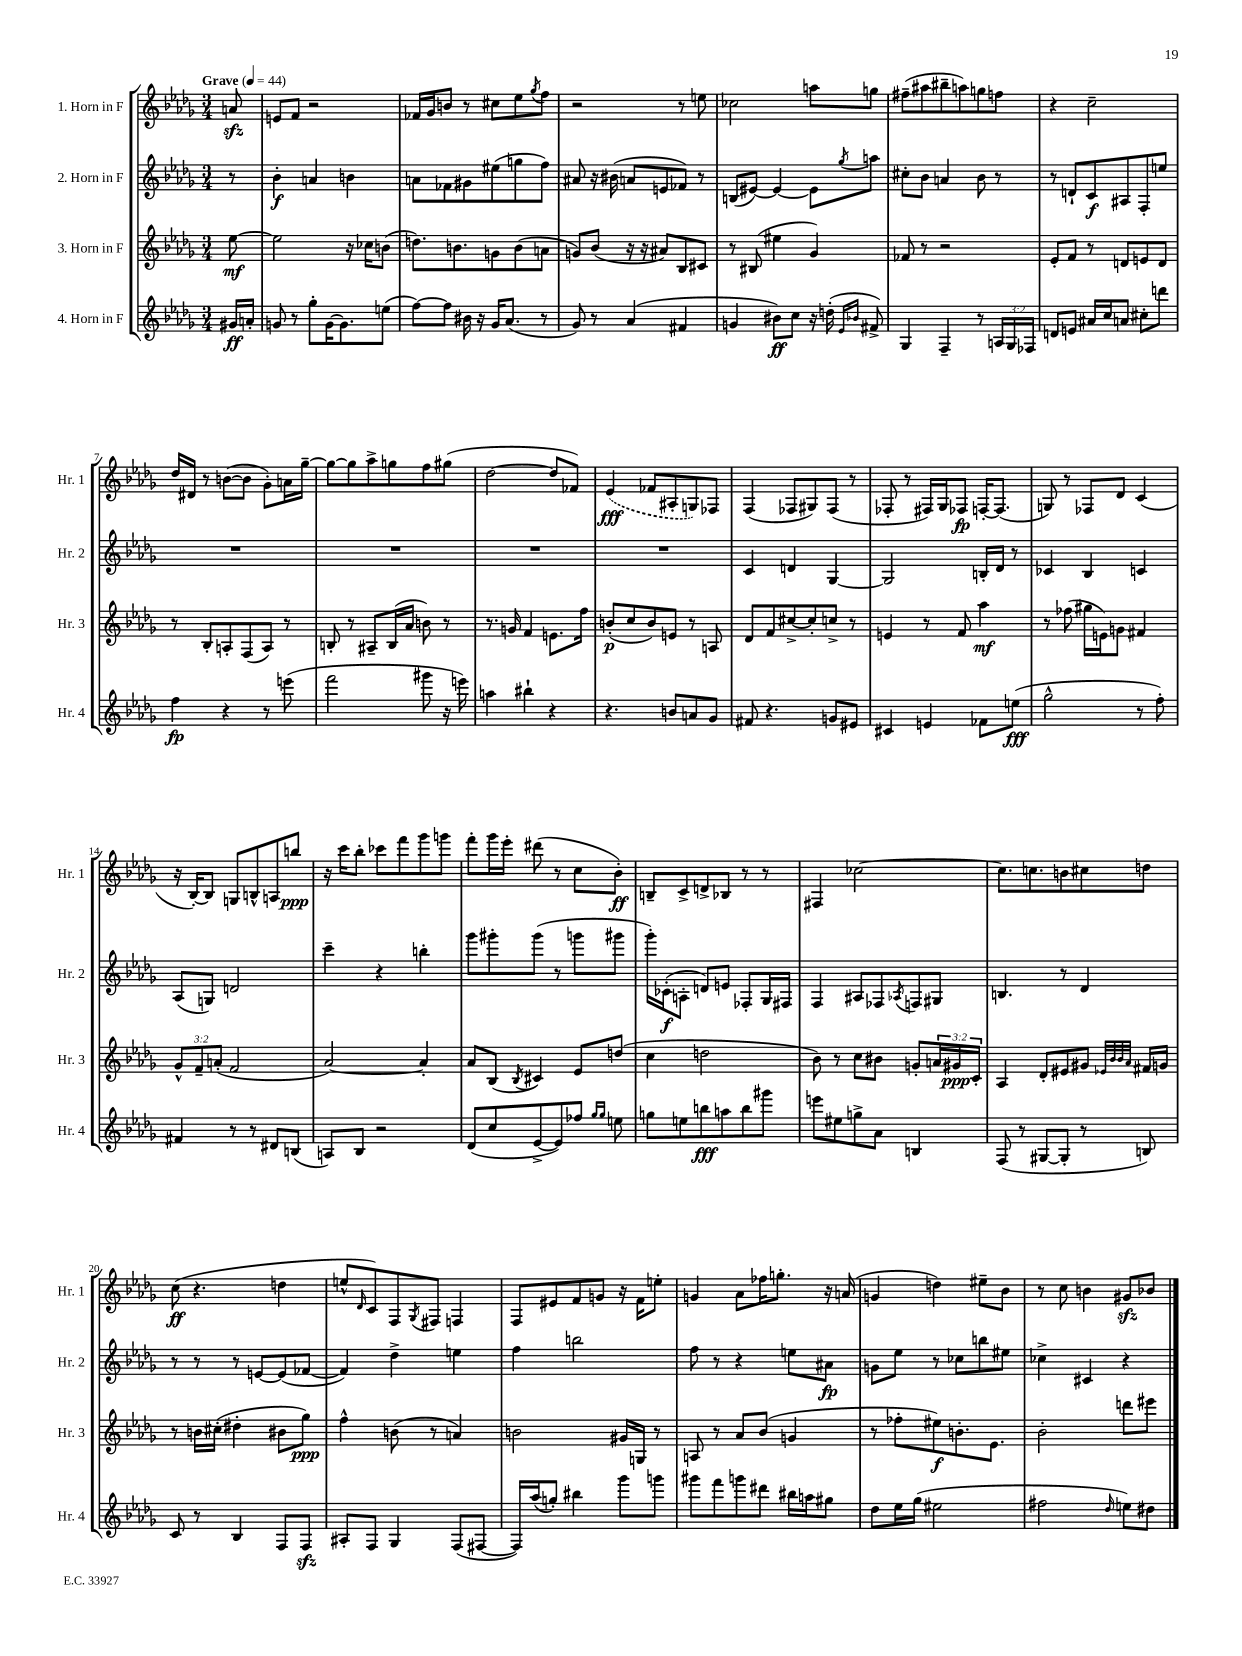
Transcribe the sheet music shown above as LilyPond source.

<<
\new StaffGroup <<
\new Staff = "s0" \with { instrumentName = "1. Horn in F" shortInstrumentName = "Hr. 1" } {
    \clef treble \key des \major \numericTimeSignature \time 3/4 \partial 8 \tempo "Grave" 4 = 44
    a'8\sfz |
    e'8 f'8 r2 |
    fes'16 ges'16 b'8 r8 cis''8 ees''8 \acciaccatura { ges''8 } f''8 |
    r2 r8 e''8 |
    ces''2 a''8 g''8 |
    fis''8--( ais''8 bis''8-- a''8) g''8 f''8 |
    r4 c''2-- |
    des''16 dis'16 r8 b'8~( b'8 ges'8-.) a'16 ges''16~-- |
    ges''8~ ges''8 aes''8-> g''8 f''8 gis''8( |
    des''2~ des''8 fes'8) |
    \once \slurDashed ees'4\fff( fes'8 ais8-. g8) fes8 |
    f4( fes8 gis8) fes8( r8 |
    fes8-. r8 fis16) ges16 fes8\fp f16~-. f8.( |
    g8) r8 fes8 des'8 c'4( |
    r16 bes16~-.) bes8 g8 b8-^ a8 b''8\ppp |
    r16 c'''16 bes''8-. ces'''8 f'''8 ges'''8 g'''8 |
    f'''8-. ges'''16 ees'''16-. dis'''8( r8 c''8 bes'8-.\ff) |
    b8-- c'8-> d'8-> bes8 r8 r8 |
    fis4 ces''2~ |
    ces''8. c''8. b'8 cis''8 d''8 |
    c''8\ff( r4. d''4 |
    e''8-^ \grace { des'16 } c'8) f8 \acciaccatura { ges8 } fis8 f4 |
    f8 eis'8 f'8 g'8 r16 f'16 e''8-. |
    g'4 aes'8 fes''16 g''8.-. r16 a'16( |
    g'4 d''4) eis''8-- bes'8 |
    r8 c''8 b'4 gis'8\sfz bes'8 \bar "|." |
}
\new Staff = "s1" \with { instrumentName = "2. Horn in F" shortInstrumentName = "Hr. 2" } {
    \clef treble \key des \major \numericTimeSignature \time 3/4 \partial 8
    r8 |
    bes'4-.\f a'4 b'4 |
    a'8 fes'8 gis'8 eis''8( g''8 f''8) |
    ais'8 r16 bis'16( a'8 e'8 fes'8) r8 |
    b8( eis'8~) eis'4~ eis'8 \acciaccatura { ges''8 } a''8 |
    cis''8-. bes'8 a'4 bes'8 r8 |
    r8 d'8-! c'8\f ais8 f8-. e''8 |
    R2. |
    R2. |
    R2. |
    R2. |
    c'4 d'4 ges4~ |
    ges2 b16-. des'16 r8 |
    ces'4 bes4 c'4 |
    aes8( g8) d'2 |
    c'''4-- r4 b''4-. |
    ges'''8 gis'''8-. gis'''8( r8 g'''8 gis'''8 |
    ges'''16-.) ces'16-.\f( a8-. d'8) e'8 fes8-. ges16 fis16 |
    f4 ais8 fes8 \acciaccatura { aes8 } f8 gis8 |
    b4. r8 des'4 |
    r8 r8 r8 e'8~ e'8( fes'8~ |
    fes'4) des''4-> e''4 |
    f''4 b''2 |
    f''8 r8 r4 e''8 ais'8\fp |
    g'8 ees''8 r8 ces''8 b''8 eis''8 |
    ces''4-> cis'4 r4 \bar "|." |
}
\new Staff = "s2" \with { instrumentName = "3. Horn in F" shortInstrumentName = "Hr. 3" } {
    \clef treble \key des \major \numericTimeSignature \time 3/4 \override Staff.TupletNumber.text = #tuplet-number::calc-fraction-text \partial 8
    ees''8~\mf |
    ees''2 r16 ces''16 b'8( |
    d''8.) b'8. g'8 b'8( a'8 |
    g'8) bes'8( r16 r16 ais'8) bes8 cis'8 |
    r8 bis8( eis''4 ges'4) |
    fes'8 r8 r2 |
    ees'8-. f'8 r8 d'8 e'8 d'8 |
    r8 bes8-. a8-. f8( a8) r8 |
    b8-. r8 ais8-- b16( aes'16 b'8) r8 |
    r8. g'16 f'4 e'8. f''16 |
    b'8-.\p( c''8 b'8) e'8 r8 a8 |
    des'8 f'8 cis''8~-> cis''8-. c''8-> r8 |
    e'4 r8 f'8 aes''4\mf |
    r8 fes''8( gis''16 e'16) g'8 fis'4 |
    \tuplet 3/2 { ges'8-^ f'8-- a'8-.( } f'2 |
    aes'2~) aes'4-. |
    aes'8 bes8( \acciaccatura { bes8 } cis'4) ees'8 d''8( |
    c''4 d''2 |
    bes'8) r8 c''8 bis'8 g'8-. \tuplet 3/2 { a'16 gis'16\ppp c'16-. } |
    aes4 des'8-. eis'8 gis'8 \grace { ees'32 bes'32 bes'32 aes'32 } fis'16 g'16 |
    r8 b'16 cis''16-.( dis''4-. bis'8 ges''8\ppp) |
    f''4-^ b'8( r8 a'4) |
    b'2 gis'16 g16 r8 |
    a8 r8 aes'8 bes'8( g'4 |
    r8 fes''8-. eis''8\f) b'8.-. ees'8. |
    bes'2-. d'''8 eis'''8 \bar "|." |
}
\new Staff = "s3" \with { instrumentName = "4. Horn in F" shortInstrumentName = "Hr. 4" } {
    \clef treble \key des \major \numericTimeSignature \time 3/4 \override Staff.TupletNumber.text = #tuplet-number::calc-fraction-text \partial 8
    gis'16\ff a'16-. |
    g'8 r8 ges''8-. g'16~ g'8. e''8( |
    f''8~) f''8 bis'16 r16 ges'16 aes'8.( r8 |
    ges'8) r8 aes'4( fis'4 |
    g'4 bis'8\ff) c''8 r16 d''16-.( \grace { ees'16 bes'16 } fis'8->) |
    ges4 f4-- r8 \tuplet 3/2 { a16 ges16 fes16 } |
    d'8 e'8 ais'16 c''16 a'8 cis''8-. d'''8 |
    f''4\fp r4 r8 e'''8( |
    f'''2 gis'''8 r16 e'''16) |
    a''4 bis''4-! r4 |
    r4. b'8 a'8 ges'8 |
    fis'8 r4. g'8 eis'8 |
    cis'4 e'4 fes'8 e''8\fff( |
    ges''2-^ r8 f''8-.) |
    fis'4 r8 r8 dis'8 b8( |
    a8) bes8 r2 |
    des'8( c''8 ees'8~-> ees'8) fes''8 \grace { ges''16 ges''16 } e''8 |
    g''8 e''8 b''8\fff a''8 b''8 gis'''8 |
    e'''8 eis''8 g''8-> aes'8 b4 |
    f8( r8 gis8~ gis8-. r8 b8) |
    c'8 r8 bes4 f8 f8\sfz |
    ais8-. f8 ges4 f8( fis8~ |
    fis16) aes''16( g''8-.) bis''4 ges'''8 g'''8 |
    gis'''8 f'''8 g'''8 dis'''8 bis''16 a''16 gis''8 |
    des''8 ees''16 ges''16( eis''2 |
    fis''2 \grace { des''16 } e''8) dis''8 \bar "|." |
}
>>
>>
